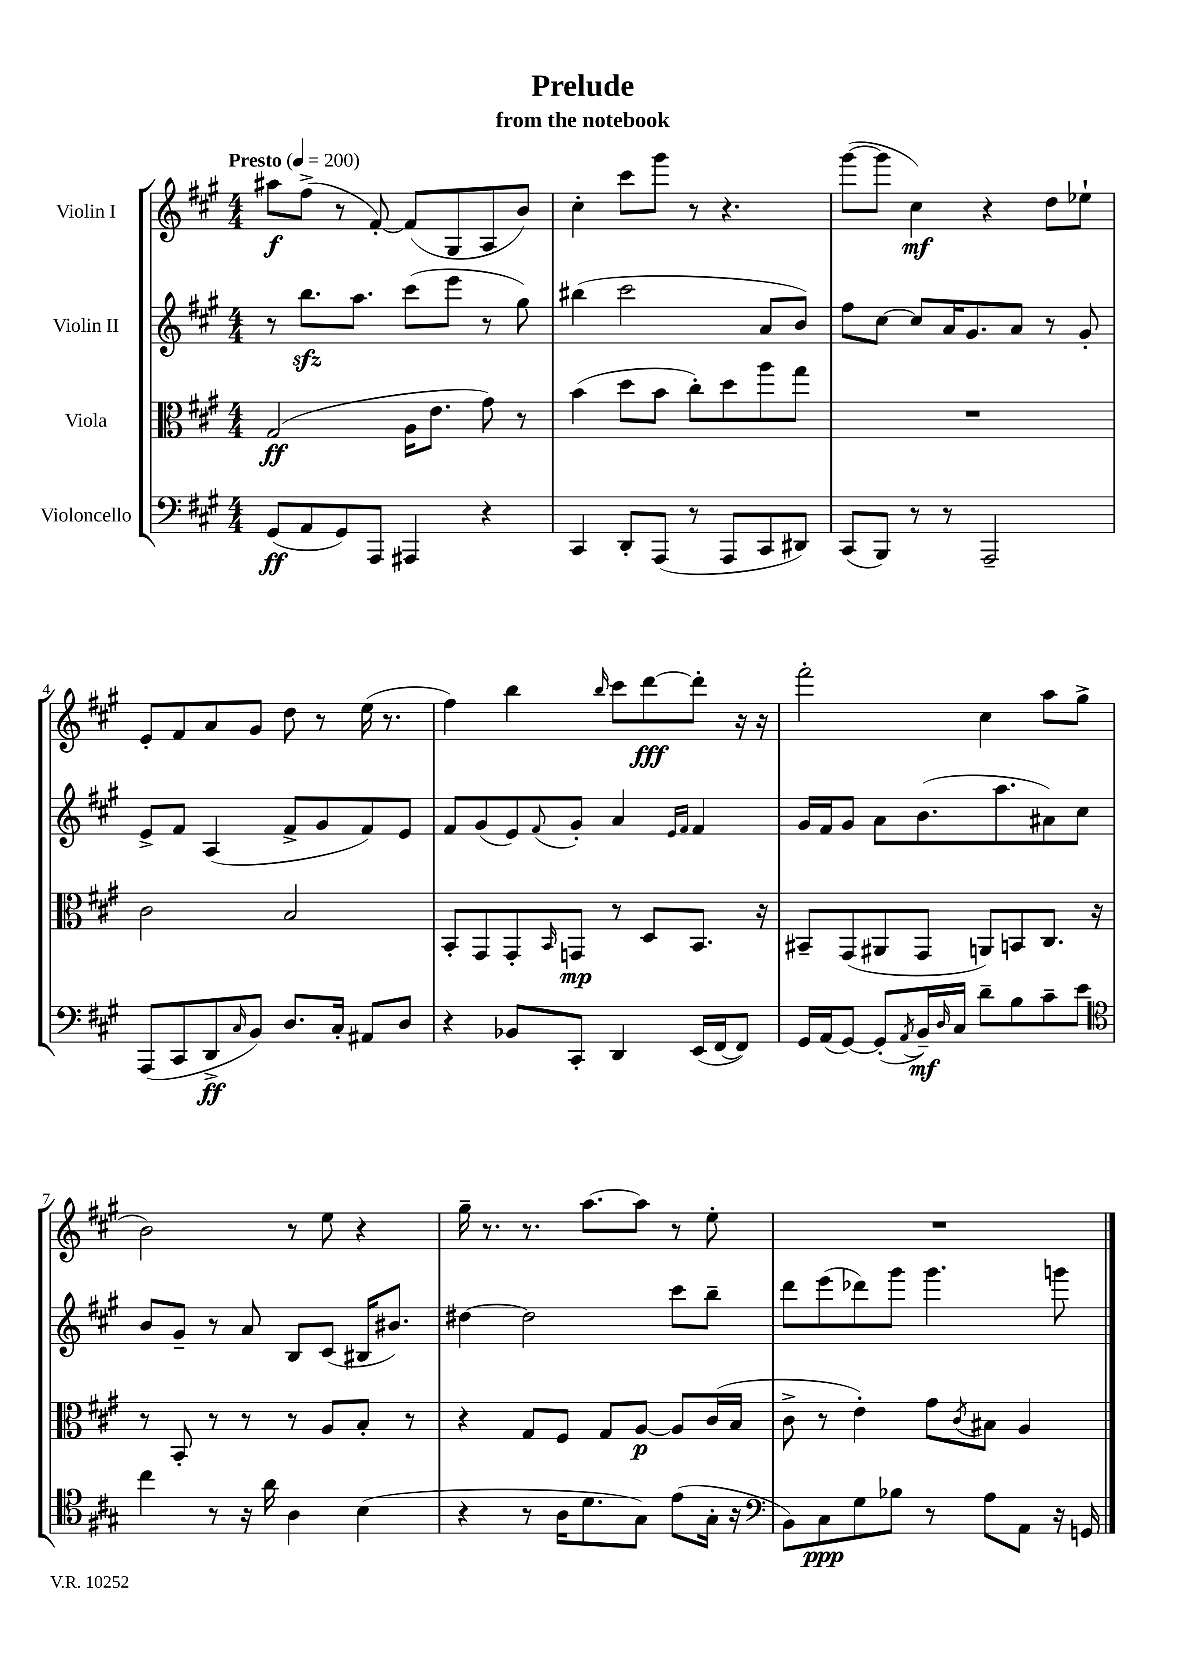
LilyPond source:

\header { title = "Prelude" subtitle = "from the notebook" }
<<
\new StaffGroup <<
\new Staff = "s0" \with { instrumentName = "Violin I" } {
    \clef treble \key a \major \numericTimeSignature \time 4/4 \tempo "Presto" 4 = 200
    ais''8\f fis''8->( r8 fis'8~-.) fis'8( gis8 a8 b'8) |
    cis''4-. cis'''8 gis'''8 r8 r4. |
    gis'''8~( gis'''8 cis''4\mf) r4 d''8 ees''8-! |
    e'8-. fis'8 a'8 gis'8 d''8 r8 e''16( r8. |
    fis''4) b''4 \grace { b''16 } cis'''8 d'''8~\fff d'''8-. r16 r16 |
    fis'''2-. cis''4 a''8 gis''8->( |
    b'2) r8 e''8 r4 |
    gis''16-- r8. r8. a''8.~ a''8 r8 e''8-. |
    R1 \bar "|." |
}
\new Staff = "s1" \with { instrumentName = "Violin II" } {
    \clef treble \key a \major \numericTimeSignature \time 4/4
    r8 b''8.\sfz a''8. cis'''8( e'''8 r8 gis''8) |
    bis''4( cis'''2 a'8 b'8) |
    fis''8 cis''8~ cis''8 a'16 gis'8. a'8 r8 gis'8-. |
    e'8-> fis'8 a4( fis'8-> gis'8 fis'8) e'8 |
    fis'8 gis'8( e'8) \appoggiatura { fis'8 } gis'8-. a'4 \grace { e'16 fis'16 } fis'4 |
    gis'16 fis'16 gis'8 a'8 b'8.( a''8. ais'8) cis''8 |
    b'8 gis'8-- r8 a'8 b8 cis'8( bis16 bis'8.) |
    dis''4~ dis''2 cis'''8 b''8-- |
    d'''8 e'''8( des'''8) gis'''8 gis'''4. g'''8 \bar "|." |
}
\new Staff = "s2" \with { instrumentName = "Viola" } {
    \clef alto \key a \major \numericTimeSignature \time 4/4
    gis2\ff( a16 e'8. gis'8) r8 |
    b'4( d''8 b'8 cis''8-.) d''8 a''8 gis''8 |
    R1 |
    cis'2 b2 |
    b,8-. gis,8 gis,8-. \grace { b,16 } g,8\mp r8 d8 b,8. r16 |
    bis,8-- gis,8( ais,8 gis,8 a,8) b,8 cis8. r16 |
    r8 b,8-. r8 r8 r8 a8 b8-. r8 |
    r4 gis8 fis8 gis8 a8~\p a8 cis'16( b16 |
    cis'8-> r8 e'4-.) gis'8 \acciaccatura { cis'8 } bis8 a4 \bar "|." |
}
\new Staff = "s3" \with { instrumentName = "Violoncello" } {
    \clef bass \key a \major \numericTimeSignature \time 4/4
    gis,8\ff( a,8 gis,8) a,,8 ais,,4 r4 |
    cis,4 d,8-. a,,8( r8 a,,8 cis,8 dis,8) |
    cis,8( b,,8) r8 r8 a,,2-- |
    a,,8( cis,8 d,8->\ff \grace { cis16 } b,8) d8. cis16-. ais,8 d8 |
    r4 bes,8 cis,8-. d,4 e,16( fis,16~ fis,8) |
    gis,16 a,16( gis,8~) gis,8-.( \acciaccatura { a,8 } b,16--\mf) \grace { d16 } cis16 d'8-- b8 cis'8-- e'8 |
    \clef tenor cis''4 r8 r16 a'16 a4 b4( |
    r4 r8 a16 d'8. gis8) e'8( gis16-. r16 |
    \clef bass b,8) cis8\ppp gis8 bes8 r8 a8 a,8 r16 g,16 \bar "|." |
}
>>
>>
